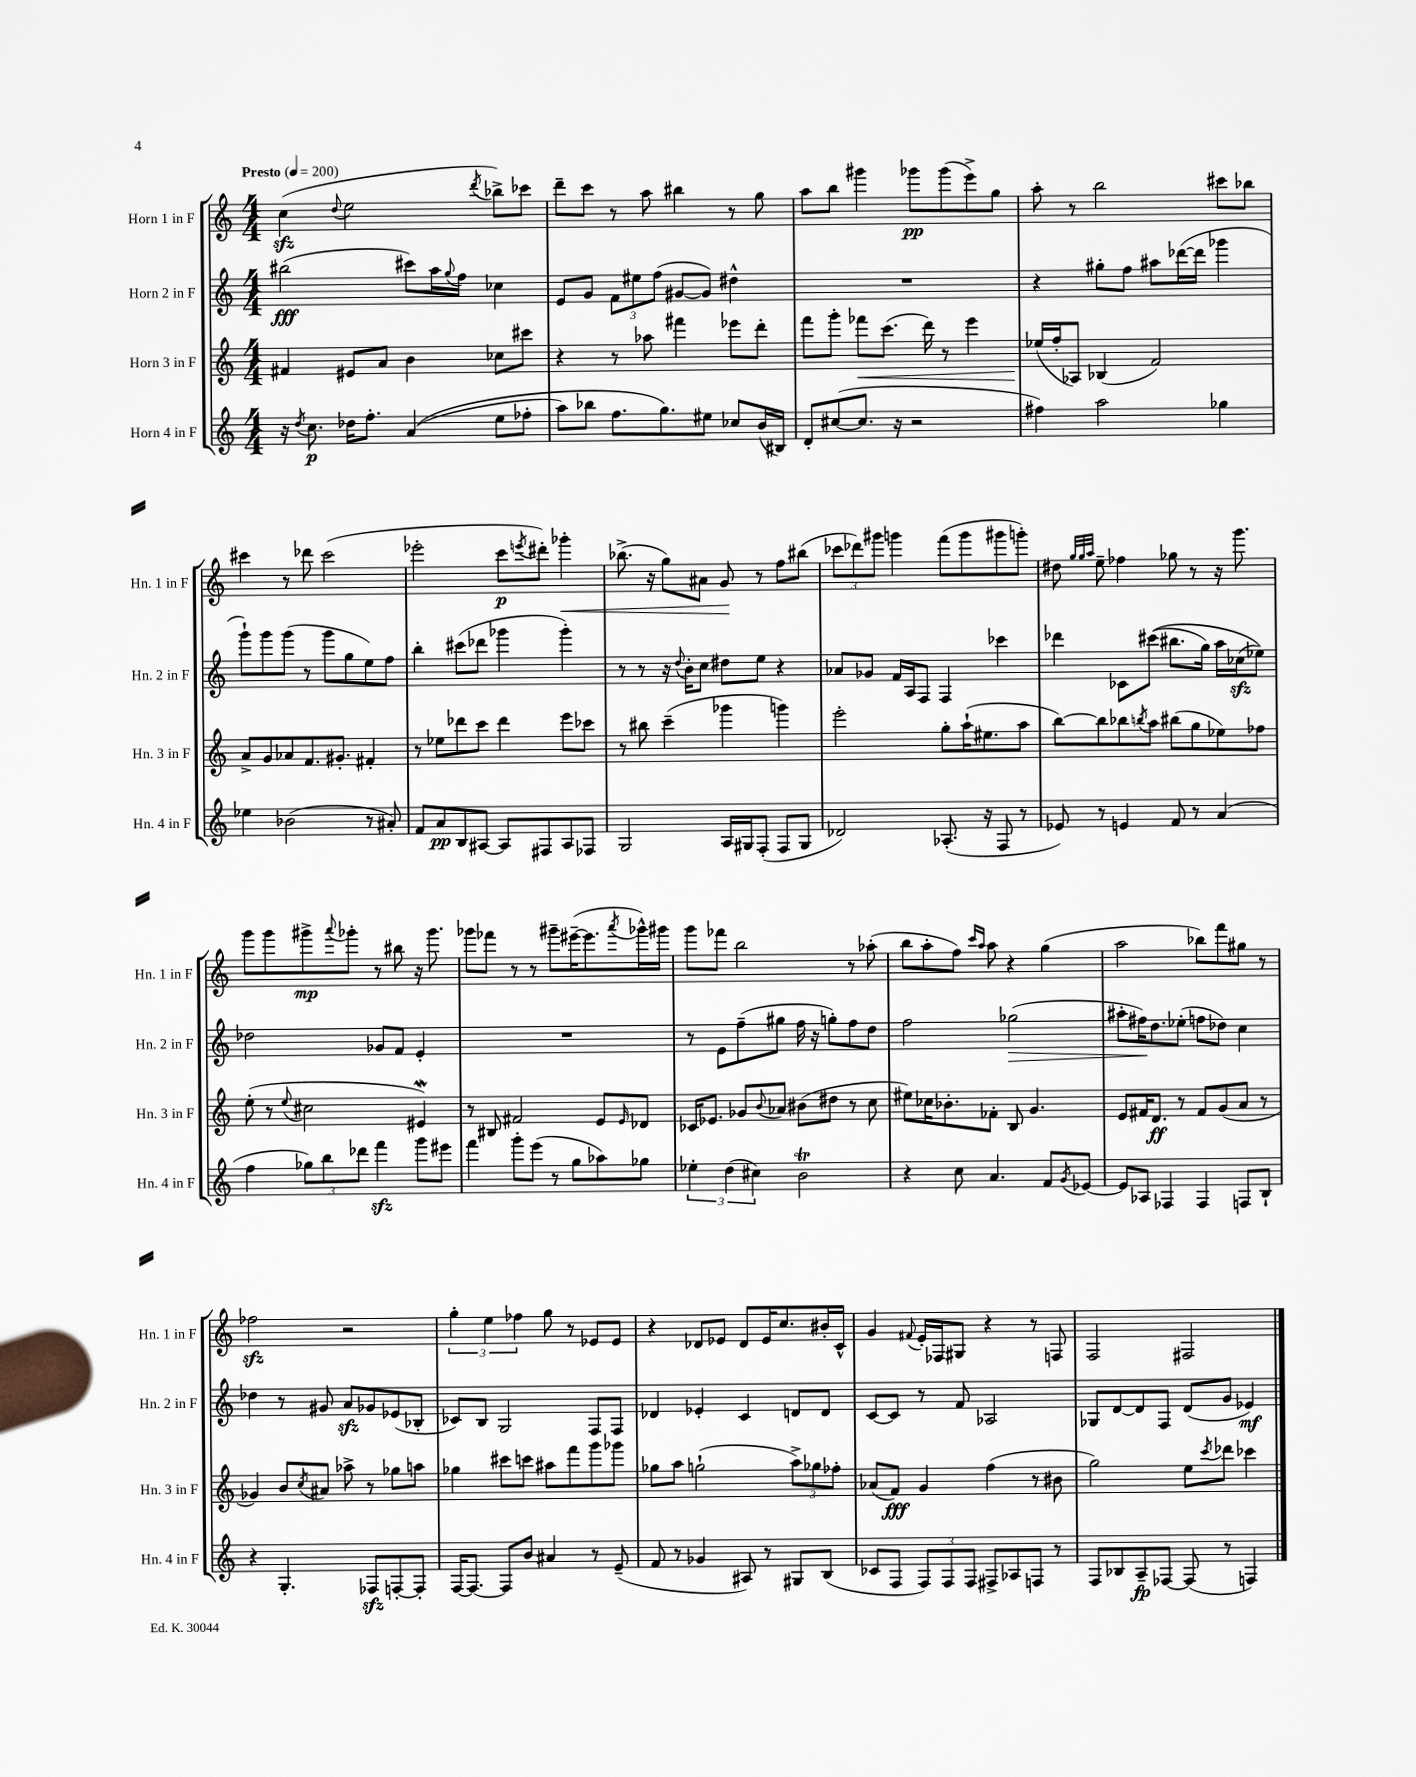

**kern	**kern	**kern	**kern
*staff4	*staff3	*staff2	*staff1
*clefG2	*clefG2	*clefG2	*clefG2
*k[]	*k[]	*k[]	*k[]
*M4/4	*M4/4	*M4/4	*M4/4
*MM200	*MM200	*MM200	*MM200
16r	4f#/	(2bb#\	(4cc\
8qdd/	.	.	.
8.cc\	.	.	.
.	.	.	8qqdd/
16dd-\LK	8e#/L	.	2ee\
8.ff'\J	.	.	.
.	8a/J	.	.
&((4a/	4b\	8ccc#\L)	.
.	.	16aa\L	.
.	.	8qqgg/	.
.	.	16ff\JJ	.
.	.	.	8qddd/
8ee\L	8cc-\L	4cc-\	8bb-^\L)
8ff-'\J	8ccc#\J	.	8ccc-\J
=	=	=	=
8aa\L)	4r	8e/L	8ddd~\L
8bb-\J	.	8g/J	8ccc\J
8.ff\L	8r	12f\L	8r
.	.	12ee#\	.
.	8aa-\	.	8aa\
.	.	(12ff\J	.
8.gg\&)	.	.	.
.	4fff#\	[8g#/L	4bb#\
8ee#\J	.	8g#/]J)	.
8cc-/L	8eee-\L	4dd#^^\	8r
(16b/L	8ddd'\J	.	8gg\
16B#/JJ)	.	.	.
=	=	=	=
8d'/L	8fff\L	1r	8aa\L
([8cc#/	8ggg'\J	.	8bb\J
8.cc#/]J	8fff-\L	.	4ggg#\
.	(8.ccc\J	.	.
16r	.	.	.
2r	.	.	8ggg-\L
.	16ddd\)	.	.
.	8r	.	(8ggg-\
.	4eee\	.	8eee^\)
.	.	.	8gg\J
=	=	=	=
4ff#\)	(16ee-/LL	4r	8aa'\
.	16ff'/J	.	.
.	8A-/J)	.	8r
2aa\	(4B-/	8gg#'\L	2bb\
.	.	8ff\J	.
.	2f/)	8aa#\L	.
.	.	([16ddd-\L	.
.	.	16ddd-\]JJ	.
4gg-\	.	4ggg-\	8ccc#\L
.	.	.	8bb-\J
=	=	=	=
4ee-\	8a^/L	8ggg`\L)	4ccc#\
.	8g/	8ggg\	.
(2b-\	8a-/	(8ggg\J	8r
.	8.f/	8r	8ddd-\
.	.	8ggg\L	(2ccc#\
.	8.g#'/J	.	.
.	.	8gg\	.
8r	4f#'/	8ee\)	.
8a#'/)	.	8ff\J	.
=	=	=	=
8f/L	8r	4bb'\	2eee-'\
8a/	8ee-\L	.	.
8B/	8ddd-\	(8ccc#\L	.
[8A#/J	8ccc\J	8ddd-\J	.
8A#/]L	4ddd-\	4ggg-\	8ccc\L
.	.	.	8qeee/
8F#/	.	.	8ddd#'\J)
8A#/	8eee\L	4ggg-'\)	4ggg-'\
8F-/J	8ccc-\J	.	.
=	=	=	=
2G/	8r	8r	(8.bb-^\
.	8bb#\	8r	.
.	.	.	16r
.	(4ccc~\	16r	8gg\L)
.	.	8qqdd/	.
.	.	16b'\LK	.
.	.	8cc\J	8a#\J
16A/LL	4ggg-\	8dd#\L	8g/
16G#/J	.	.	.
(8F'/J	.	8ee\J	8r
8F/L	4ggg\)	4r	8ff\L
8G#/J	.	.	(8bb#\J
=	=	=	=
2d-/)	2eee'\	8a-/L	12ccc-\L
.	.	.	12ddd-\)
.	.	8g-/J	.
.	.	.	12ggg#\J
.	.	16f/LL	4ggg\
.	.	16A/J	.
.	.	8F/J	.
(8.A-'/	8gg'\L	4F/	(8fff\L
.	(16aa`\K	.	8ggg\
16r	8.ee#\	.	.
8F/	.	4ccc-\	8ggg#\
8r	8aa\J	.	8ggg'\J)
=	=	=	=
8e-/)	[8bb\L)	4ddd-\	8dd#\
.	.	.	32qqgg/LLL
.	.	.	32qqgg/
.	.	.	32qqaa/JJJ
8r	8bb\]	.	8ee~\
4e/	8bb-\	8c-\L	4ff-\
.	8qbb/	.	.
.	8aa\J	&((8ccc#\J	.
8f/	(8bb#\L	8.bb#\L	8gg-\
8r	8gg\	.	8r
.	.	16gg\Jk)	.
(4a/	8ee-\)	16aa\LL	16r
.	.	(16cc-\J	8.ggg\
.	8ff-\J	8ee-\J)&)	.
=	=	=	=
4ff\	(8ee'\	2dd-\	8ggg\L
.	8r	.	8ggg\
.	8qqee/	.	.
12gg-\L)	2cc#\	.	8ggg#^\
12bb\	.	.	.
.	.	.	8qqaaa/
.	.	.	8ggg-'\J
12ddd-\J	.	.	.
4fff\	.	8g-/L	8r
.	.	8f/J	8bb#\
8ggg\L	4e#/)	4e'/	16r
.	.	.	8.ggg-\
8eee#\J	.	.	.
=	=	=	=
4fff\	8r	1r	8ggg-\L
.	8B#/	.	8fff-\J
8ggg'\L	2f#/	.	8r
(8eee\J	.	.	8r
8r	.	.	8ggg#~\L
8gg\L	.	.	([16eee#~\K
.	.	.	8.eee#\]
8aa-\)	8e/L	.	.
.	16qqe/	.	8qaaa/
8gg-\J	8d-/J	.	16ggg-^^\L)
.	.	.	16ggg#\JJ
=	=	=	=
6ee-'\	16c-/LK	8r	8ggg\L
.	8.e-/J	.	.
.	.	8e\L	8fff-\J
(6dd\	.	.	.
.	8g-/L	(8ff~\	2bb\
6cc#\)	.	.	.
.	8qqb/	.	.
.	8a-/J	8gg#\J	.
2b\	(8b#\L	16ff\	.
.	.	16r	.
.	8dd#\J	8gg'\L)	.
.	8r	8ff\	8r
.	8cc\	8dd\J	(8aa-'\
=	=	=	=
4r	8ee#\L)	2ff\	8bb\L
.	16cc-\K	.	8aa'\
.	8.b-'\	.	.
8cc\	.	.	8ff\J)
.	.	.	16qqccc/LL
.	.	.	16qqaa/JJ
4.a/	8f-'\J	.	8aa\
.	8B/	(2gg-\	4r
.	4.g/	.	.
8f/L	.	.	(4gg\
8qg/	.	.	.
[8e-/J	.	.	.
=	=	=	=
8e-/]L	8e/L	8aa#'\L	2aa\
8A-/J	16f#/K	16ff#\K)	.
.	8.d/J	8.dd\	.
4F-/	.	.	.
.	8r	(8ee-'\J	.
4F-/	8f#/L	8ff\L	8bb-\L)
.	(8g/	8dd-\J)	8fff\
8F/L	8a/J	4cc\	8gg#\J
8B`/J	8r	.	8r
=	=	=	=
4r	4g-/)	4dd-\	2ff-\
4.G'/	8b/L	8r	.
.	8qcc/	.	.
.	8a#/J	8g#/	.
.	8aa-^\	8a/L	2r
8F-/L	8r	8g-/	.
[8F'/	8gg-\L	(8e-/	.
8F'/]J	8aa\J	8B-'/J	.
=	=	=	=
[16F/LK	4gg-\	8c-/L)	6gg'\
8.F/_J	.	.	.
.	.	8B/J	.
.	.	.	6ee\
8F/]L	8ccc#\L	2G/	.
.	.	.	6ff-\
8b/J	8ccc\J	.	.
4a#/	8aa#\L	.	8gg\
.	8fff\	.	8r
8r	8ggg\	8F/L	8e-/L
(8e~/	8ggg-\J	8F/J	8e-/J
=	=	=	=
8f/	8gg-\L	4d-/	4r
8r	8aa\J	.	.
4g-/	(2gg`\	4e-'/	8d-/L
.	.	.	8e-/J
8A#/)	.	4c/	8d-/L
8r	.	.	16e-/K
.	.	.	8.cc/
8G#/L	12aa^\L)	8d/L	.
.	12gg-\	.	.
(8B/J	.	8d/J	16b#'/L
.	12ff-'\J	.	.
.	.	.	16c^^/JJ
=	=	=	=
8c-/L	(8a-/L	[8c/L	4g/
8F/J	8f/J)	8c/]J	.
.	.	.	8qqf#/
12F/L)	4g/	8r	16e'/LL
.	.	.	16F-/J
12F/	.	.	.
.	.	8f/	8G#/J
12F/J	.	.	.
8F#^/L	(4ff\	2A-/	4r
8A-/	.	.	.
8F/J	8r	.	8r
8r	8b#\	.	8F/
=	=	=	=
8F/L	2gg\)	8G-/L	2F/
8B-/	.	[8d/	.
8A~/	.	8d/]	.
[8F-/J	.	8F/J	.
(8F-/]	8ee\L	(8d/L	2F#/
.	8qccc/	.	.
8r	8ddd-\J	8g/J	.
4F/)	4ccc-\	4e-/)	.
==	==	==	==
*-	*-	*-	*-
